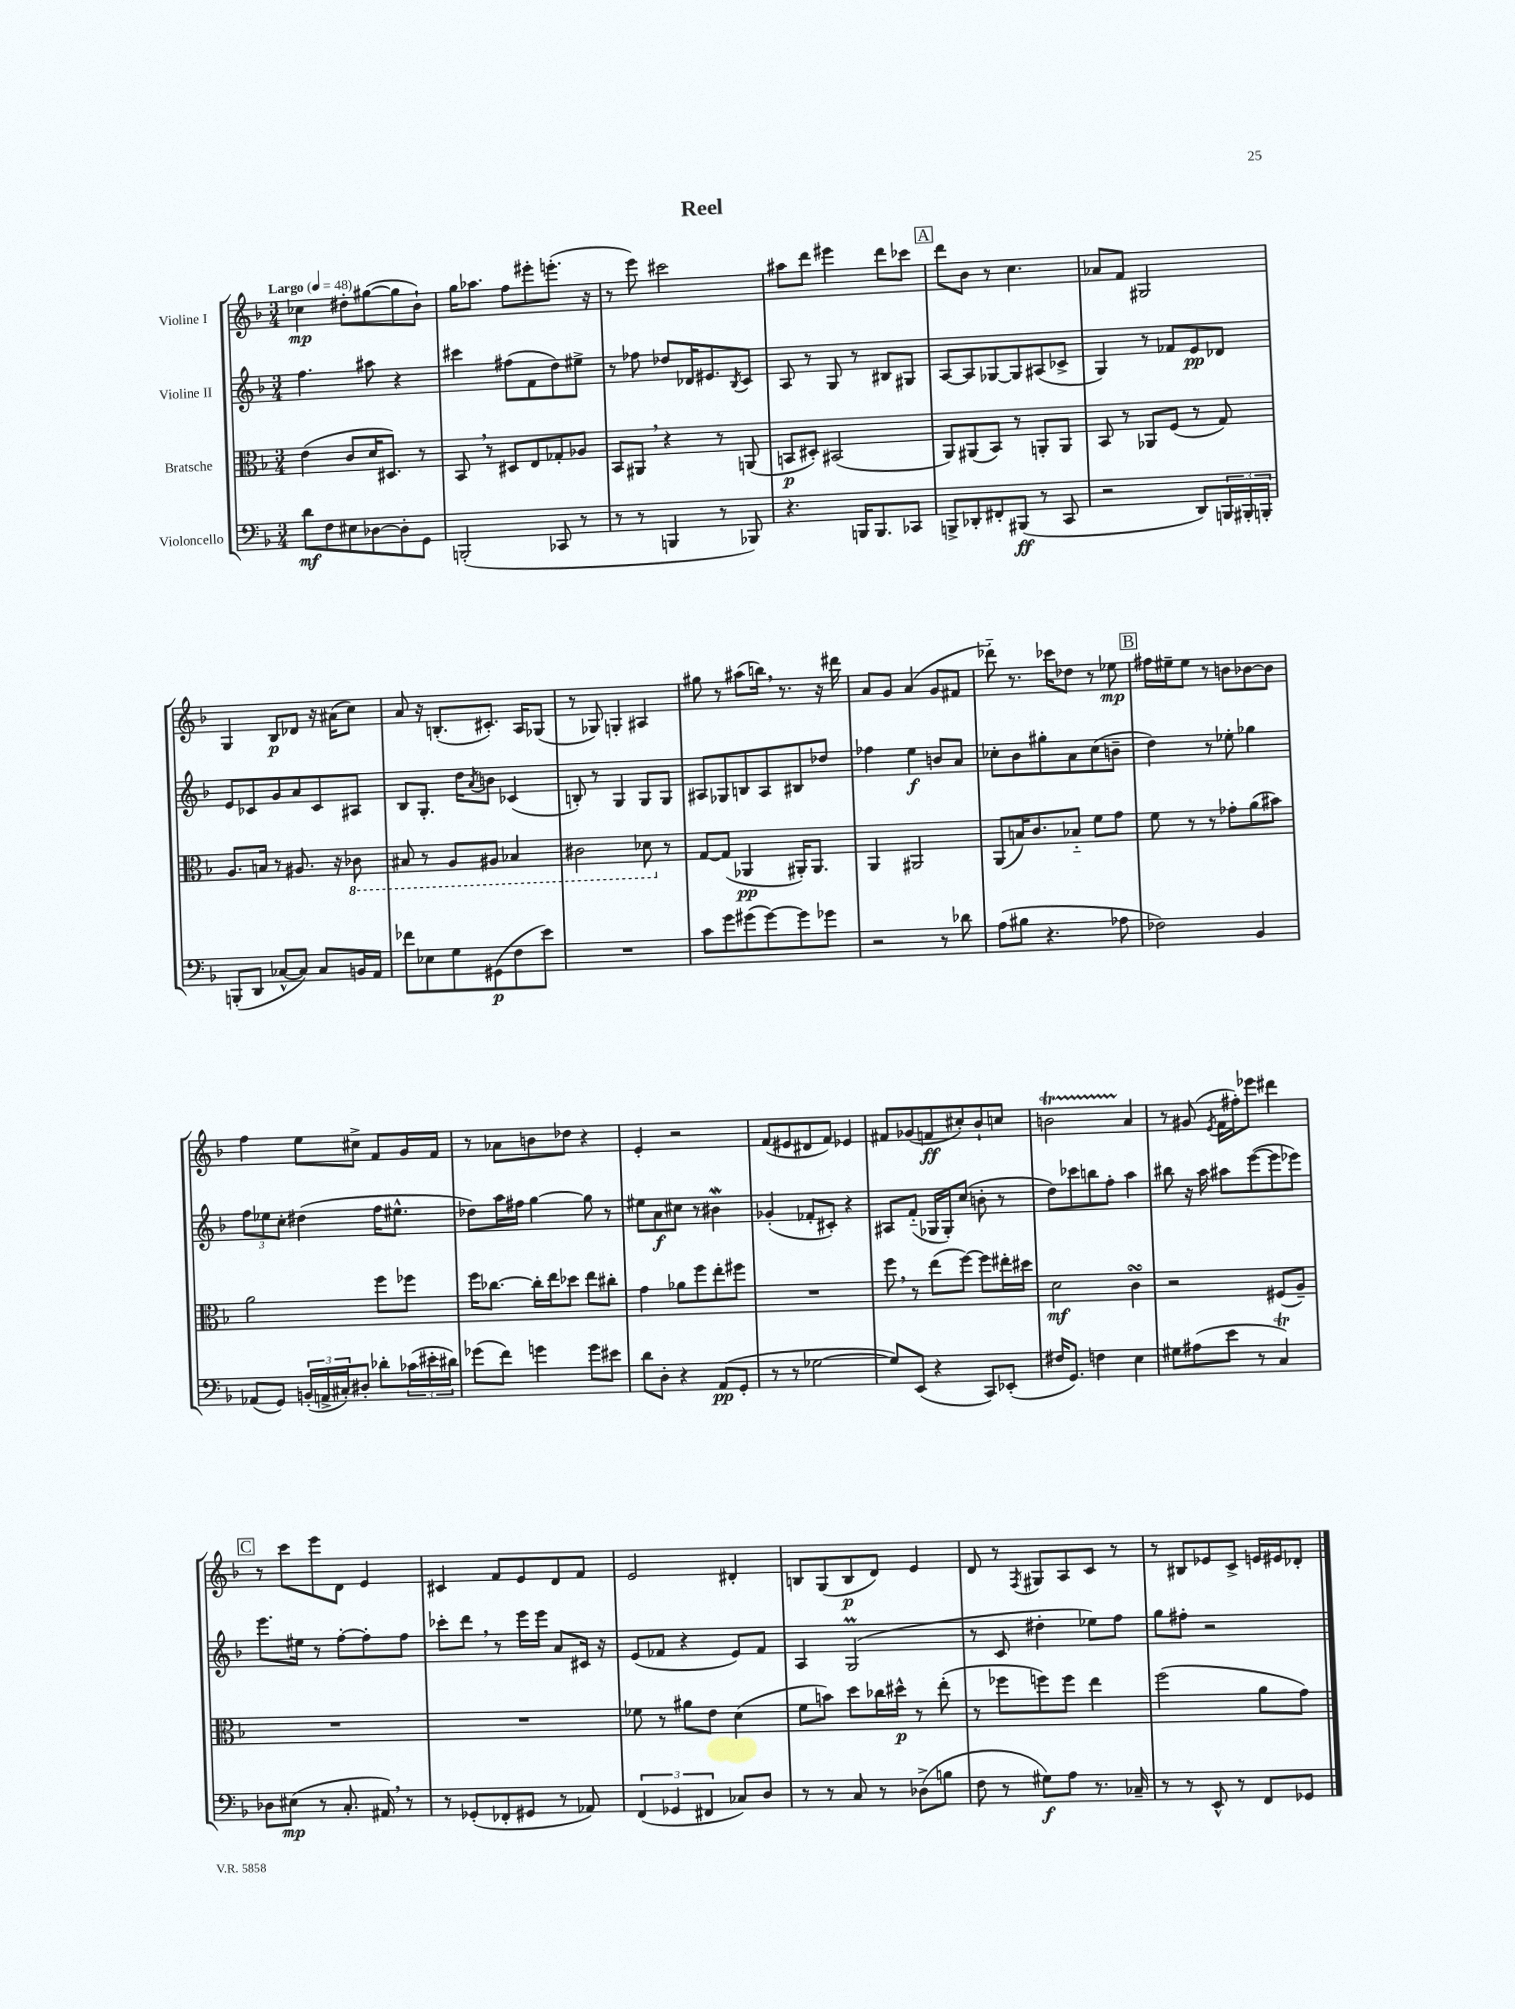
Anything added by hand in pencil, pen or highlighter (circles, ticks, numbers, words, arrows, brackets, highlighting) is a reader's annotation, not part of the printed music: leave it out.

**kern	**kern	**kern	**kern
*staff4	*staff3	*staff2	*staff1
*clefF4	*clefC3	*clefG2	*clefG2
*k[b-]	*k[b-]	*k[b-]	*k[b-]
*M3/4	*M3/4	*M3/4	*M3/4
*MM48	*MM48	*MM48	*MM48
8d\L	(4e\	4.ff\	4cc-\
8F\	.	.	.
8E#\	8c/L	.	8dd#'\L
[8D-\	16d/K	8aa#\	([8gg#\
.	8.D#/J)	.	.
8D-'\]	.	4r	8gg#\]
8GG\J	8r	.	8b-`\J)
=	=	=	=
(2BBB'/	8BB-/	4ccc#\	16gg\LK
.	.	.	8.aa-\J
.	8r	.	.
.	8D#/L	(8ff#\L	8ff\L
.	8E/	8f\	8eee#'\
8CC-/	8G-'/	8dd\)	(8.eee'\J
8r	8A-/J	8ee#^\J	.
.	.	.	16r
=	=	=	=
8r	8BB-/L	8r	8r
8r	8AA#/J	8ff-\	8eee\)
4BBB/	4r	8dd-/L	2ccc#\
.	.	16d-/K	.
.	.	8.e#/	.
8r	8r	.	.
.	.	8qB-/	.
8BBB-/)	(8AA/	8c/J	.
=	=	=	=
4.r	8BB/L	8A/	8aa#\L
.	8D#'/J)	8r	8ddd\J
.	(2BB#/	8G/	4eee#\
16BBB/LK	.	8r	.
8.BBB/	.	.	.
.	.	8B#/L	8ddd\L
8CC-/J	.	8G#/J	8ccc-\J
=	=	=	=
8BBB^/L	8AA/L)	[8A/L	8ddd\L
8DD-'/	(8AA#/	8A/]	8b-\J
8FF#'/	8BB-/J)	[8G-/	8r
(8BBB#/J	8r	8G-/]	4.cc\
8r	8AA'/L	(8A#/	.
8CC/	8AA/J	8c-^/J	.
=	=	=	=
2r	8BB-/	4G/)	8a-/L
.	8r	.	8f/J
.	8AA-/L	8r	2G#/
.	(8F/J	8f-/L	.
8DD/L)	8r	8e/	.
24BBB/L	8G/)	8d-/J	.
24BBB#'/	.	.	.
24BBB'/JJ	.	.	.
=	=	=	=
(8BBB'/L	8.A/L	8e/L	4G/
8DD/J	.	8c-/	.
.	16B/Jk	.	.
[8C-^^/L	8r	8g/	8B-/L
8C-/]J)	8.A#/	8a/	8d-/J
8C-/L	.	8c-/	16r
.	16r	.	(16a#\LK
16BB/L	8C-\	8A#/J	8cc\J)
16AA/JJ	.	.	.
=	=	=	=
8f-\L	8BB#/	8B-/L	8a/
8E-\	8r	8.G'/J	16r
.	.	.	(8.B'/L
8G\	8AA/L	.	.
.	.	16dd\LK	.
.	.	8qa/	.
(8GG#\	8AA#/J	8b\J	8.c#'/J)
8F\	4BB-/	(4c-/	.
.	.	.	16A/LK
8e\J)	.	.	(8G-/J
=	=	=	=
2.r	2C#\	8B'/)	8r
.	.	8r	8G-/)
.	.	4G/	4G'/
.	8D-\	8G/L	4A#/
.	8r	8G/J	.
=	=	=	=
8c\L	[8G/L	8A#/L	8gg#\
8g\	(8G/]J	8G-/	8r
(8g#\	4AA-/	8B/	(8aa#\L
[8g#\)	.	8A#/	16bb\Jk)
.	.	.	8.r
8g#\]	16AA#'/LK)	8B#/	.
.	8.AA#/J	.	.
8g-\J	.	8dd-/J	16r
.	.	.	16ddd#\
=	=	=	=
2r	4AA/	4ff-\	8a/L
.	.	.	8g/J
.	2AA#/	4ee\	(4a/
8r	.	8b/L	8g/L
8d-\	.	8a/J	8f#/J
=	=	=	=
(8A\L	(8AA/L	8cc-'\L	8ddd-'~\)
8B#\J	16B/K)	8b-\	8.r
.	8.c/	.	.
4.r	.	8gg#'\	.
.	.	.	16ccc-\LK
.	8B-'~/J	8a\	8dd-\J
.	8f\L	(8cc-\	8r
8A-\	8g\J	8b~\J	8ee-\
=	=	=	=
2F-\)	8f\	4dd\)	16ff#\LL
.	.	.	16ee#~\J
.	8r	.	8ee#\J
.	8r	8r	8r
.	8g-'\L	8ee-'\	8b\L
4BB-/	(8a\	4gg-\	[8b-\
.	8b#\J)	.	8b-\]J
=	=	=	=
(8AA-/L	2a\	12ff\L	4ff\
.	.	12ee-\	.
8GG/J)	.	.	.
.	.	12cc'\J	.
(24BB'/LL	.	(4dd#\	8ee\L
24AA^/	.	.	.
24C#'/J)	.	.	.
8D#'/J	.	.	8cc#^\J
8d-'\L	8ff\L	16ff\LK	8f/L
.	.	8.ee#^^\J	.
(24c-\L	8ff-\J	.	16g/L
24e#'\	.	.	.
.	.	.	16f/JJ
24d#\JJ)	.	.	.
=	=	=	=
(8g-\L	16ff\LK	8dd-\L)	8r
.	[8.cc-\J	.	.
8f\J)	.	16aa\L	8a-\L
.	.	16ff#\JJ	.
4g\	16cc-'\]LL	[4gg\	8b\
.	16ee\J	.	.
.	8dd-\J	.	8dd-\J
8g\L	8ee\L	8gg\]	4r
8e#\J	8cc#'\J	8r	.
=	=	=	=
8d\L	4g\	8ee#\L	4e'/
8D'\J	.	8a\	.
4r	8a-\L	8cc#\J	2r
.	8ff\	8r	.
(8AA/L	8ee'\	4b#\	.
8GG'/J	8ff#\J	.	.
=	=	=	=
8r	2.r	(4g-'/	(8f/L
8r	.	.	8e#/
[2G-\	.	8f-'/L	8d#/
.	.	8c#'/J)	8f/J)
.	.	4r	4e-/
=	=	=	=
8G-/]L)	8ff\	8A#/L	8f#/L
(8EE/J	8r	(8f'~/J	(8g-/
4r	(8ee\L	16G-/LL	8f/
.	.	16G-'/J)	.
.	[8ff\J)	(8cc/J	8cc#'/)
8CC/L)	8ff\]L	8b'\	8b-`/
(8EE-'/J	16ee#'\L	8r	8cc/J
.	16dd#\JJ	.	.
=	=	=	=
16F#/LK	2d\	8dd\L)	2b\
8.GG/J)	.	.	.
.	.	8ccc-\	.
4F\	.	8bb\	.
.	.	8ff'\J	.
4E\	4c\	4aa\	4a/
=	=	=	=
8G#\L	2r	8bb#\	8r
(8A#\	.	16r	(8g#/
.	.	16aa\	.
.	.	.	8qe/
8e\J	.	8aa#\L	16f\LL
.	.	.	16ff#'\J)
8r	.	([8eee\	8eee-\J
4C/)	(8F#/L	8eee\]	4ddd#\
.	8A~/J)	8eee-\J)	.
=	=	=	=
8D-\L	2.r	8.eee\L	8r
(8E#\J	.	.	8ccc\L
.	.	16ee#\Jk	.
8r	.	8r	8eee\
8.C'/	.	[8ff'\L	8d\J
.	.	8ff'\]	4e/
16AA#/)	.	.	.
8r	.	8ff\J	.
=	=	=	=
8r	2.r	8ccc-'\L	4c#/
(8GG-'/L	.	8ddd\J	.
8FF-'/	.	8r	8f/L
8GG#/J	.	16eee\LL	8e/
.	.	16eee\JJ	.
8r	.	8a/L	8d/
8AA-/)	.	16c#/Jk	8f/J
.	.	16r	.
=	=	=	=
(6FF/	8f-\	(8e/L	2e/
.	8r	8f-/J	.
6GG-/	.	.	.
.	8a#\L	4r	.
6FF#/	.	.	.
.	8e\J	.	.
8C-/L)	(4d\	8e/L)	4d#'/
8D/J	.	8f-/J	.
=	=	=	=
8r	8f\L	4A/	8B/L
8r	8b\J)	.	(8G/
8C/	8dd\L	(2G/	8B/
8r	16cc-\L	.	8d/J)
.	16dd#^^\JJ	.	.
(8D-^\L	8r	.	4e/
8B\J	(8ee'\	.	.
=	=	=	=
8F\	8r	8r	8d/
8r	8ff-\L	8c/	8r
.	.	.	8qF/
8G#\L)	8ff\)	4dd#'\	8G#/L
8A\J	8ff\J	.	8A/
8.r	4ee\	8ee-\L)	8c/J
.	.	8ff\J	8r
16C-~/	.	.	.
=	=	=	=
8r	(2ff\	8gg\L	8r
8r	.	8ff#'\J	8B#/L
8EE^^/	.	2r	8e-/
8r	.	.	8c^/J
8FF/L	8a\L	.	16e/LL
.	.	.	16e#/J
8GG-/J	8g\J)	.	8d-'/J
==	==	==	==
*-	*-	*-	*-
